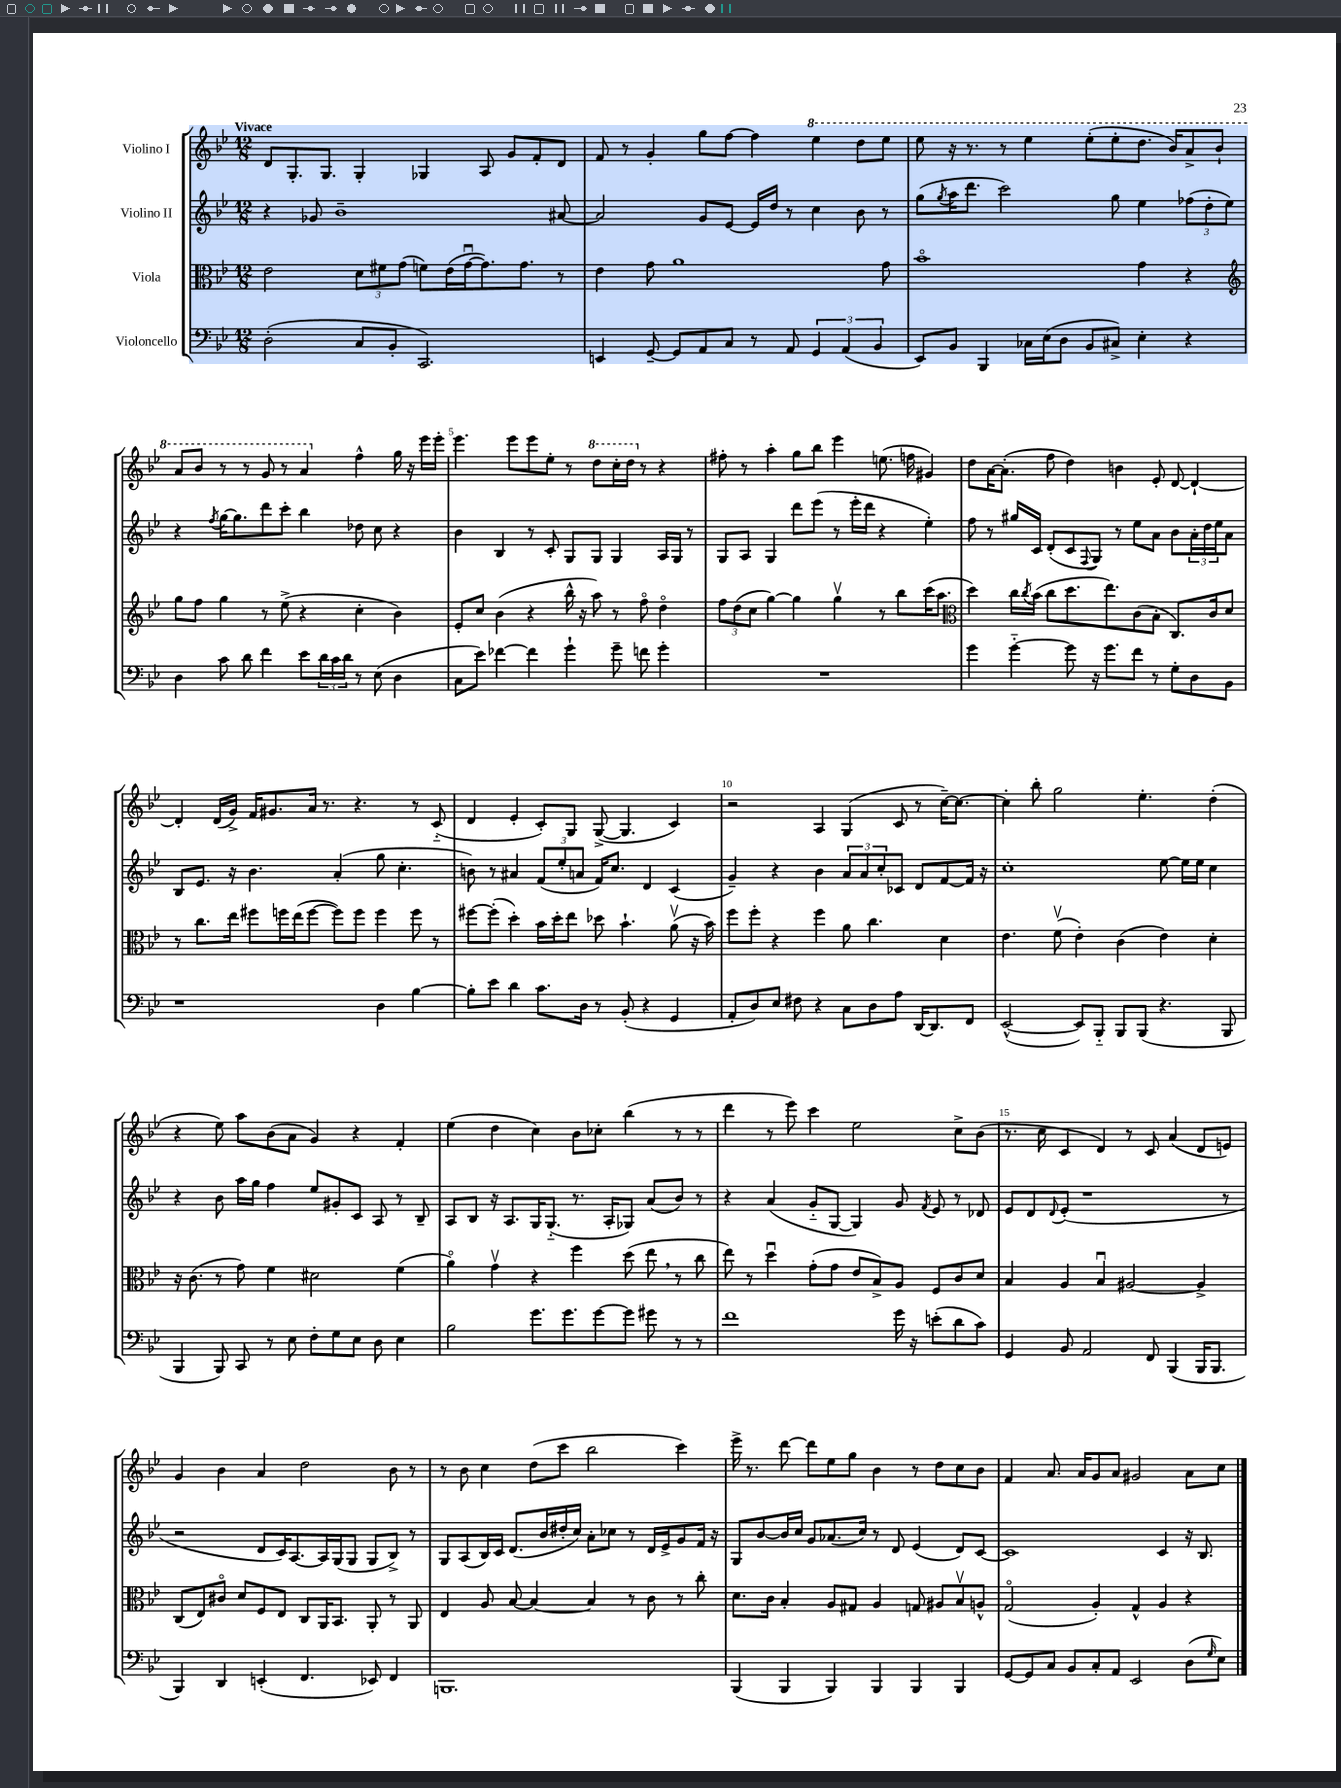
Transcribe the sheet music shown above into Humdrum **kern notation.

**kern	**kern	**kern	**kern
*part4	*part3	*part2	*part1
*staff4	*staff3	*staff2	*staff1
*I"Violoncello	*I"Viola	*I"Violino II	*I"Violino I
*clefF4	*clefC3	*clefG2	*clefG2
*k[b-e-]	*k[b-e-]	*k[b-e-]	*k[b-e-]
*M12/8	*M12/8	*M12/8	*M12/8
=1	=1	=1	=1
!	!	!	!LO:TX:a:B:t=Vivace
(2D'\	2e-\	4r	8d/L
.	.	.	8.G'/
.	.	8g-X/	.
.	.	.	8.G/J
.	.	1b-~	.
8C/L	12d\L	.	4G'/
.	12f#X\	.	.
8BB-'/J	.	.	.
.	(12g\J	.	.
2.CC/)	8fn\L)	.	4G-X/
.	(16e-\L	.	.
.	[16gu\J	.	.
.	8.g\])	.	8A/
.	.	.	8g/L
.	8.g\J	.	.
.	.	.	8f'/
.	8r	[8a#X/	8d/J
=2	=2	=2	=2
4EEn/	4e-\	2a#/]	8f/
.	.	.	8r
[8GG~/	8g\	.	4g'/
8GG/L]	1a	.	.
8AA/	.	8g/L	8gg\L
8C/J	.	[8e-/J	[8ff\J
8r	.	16e-/LL]	4ff\]
.	.	16dd/JJ	.
8AA/	.	8r	.
*	*	*	*8va
6GG/	.	4cc\	4eee-\
(6AA/	.	.	.
.	.	8b-\	8ddd\L
6BB-/	.	.	.
.	8g\	8r	8eee-\J
=3	=3	=3	=3
8EE-/L)	1b-	(8gg\L	8eee-\
.	.	8qgg/	.
8BB-/J	.	16aa\K	16r
.	.	8.ddd\J	8.r
4BBB-/	.	.	.
.	.	2ccc\)	8r
16C-X\LL	.	.	4eee-\
(16E-\J	.	.	.
8D\J	.	.	.
8BB-/L	.	.	(8eee-'\L
8C#X^/J)	.	8gg\	8eee-'\
4E-'\	4g\	4ee-\	8.ddd\J
.	.	.	16bb-/KL)
4r	4r	(12ff-X\L	8aa^/
.	.	12dd'\	.
.	.	.	8bb-`/J
.	.	12ee-\J)	.
!!LO:LB:g=z
=4	=4	=4	=4
*	*clefG2	*	*
4D\	8gg\L	4r	8aa/L
.	8ff\J	.	8bb-/J
.	.	8qff/	.
8c\	4gg\	[16gg\KL	8r
.	.	8.gg\]	.
8d\	.	.	8r
4f\	8r	8ddd\	8gg/
.	(8ee-^\	8ccc'\J	8r
8e-\L	4r	4bb-\	4aa/
24d\L	.	.	.
24c\	.	.	.
24d\JJ	.	.	.
*	*	*	*X8va
8r	4cc'\	8dd-X\	4ff^^\
(8E-\	.	8cc\	.
4D\	4b-\)	4r	16gg\
.	.	.	16r
.	.	.	16eee-\LL
.	.	.	16eee-'\JJ
=5	=5	=5	=5
8C\L	8e-'/L	4b-\	4.eee-\
8e-\J)	8cc/J	.	.
[4f-X\	(4b-\	4B-/	.
.	.	.	8eee-\L
4f-\]	4r	8r	8eee-\
.	.	8c'/	8ee-'\J
4g`\	16bb-^^\	8G/L	8r
.	16r	.	.
*	*	*	*8va
.	8aa\)	8G/J	8ddd\L
8g~\	8r	4G/	16ccc'\L
.	.	.	16ddd\JJ
*	*	*	*X8va
8fn\	8ff\	.	8r
4g'\	4dd\	16A/LL	4r
.	.	16G/JJ	.
.	.	8r	.
=6	=6	=6	=6
1.r	12ff\L	8G/L	8ff#X'\
.	(12dd\	.	.
.	.	8A/J	8r
.	12cc\J	.	.
.	[4gg\)	4G/	4aa'\
.	4gg\]	8ddd\L	8gg\L
.	.	(8eee-\J	8bb-\J
.	4ggv\	8r	4eee-\
.	.	16eee-'\LL	.
.	.	16ddd\JJ	.
.	8r	4r	(8.een\
.	8bb-\L	.	.
.	.	.	16ffn\
.	(16ccc\K	4ee-'\)	4g#X/)
.	8.aa\J	.	.
=7	=7	=7	=7
*	*clefC3	*	*
4g\	4dd\)	8ff\	8dd\L
.	.	8r	[16a\K
.	.	.	(8.a'\J]
[4g\	16cc\LL	16gg#X/LL	.
.	8qcc/	.	.
.	(16b-\JJ	16c/JJ	.
.	8cc\L	(8d'/L	8ff\
8g\]	8.dd\	8c/	4dd\)
.	.	8qqF/	.
16r	.	8G/J)	.
8.g\L	8.ee-\)	.	.
.	.	8r	4bn\
8f\J	(8c\	8ee-\L	.
8r	8B-'\J	8a\J	8e-'/
8G'\L	8.C/L)	8b-\L	[8d/
8D\	.	24a'\L	4d`/_
.	.	24dd\	.
.	16c/k	.	.
.	.	24ee-\J	.
8BB-\J	8d/J	8a\J	.
!!LO:LB:g=z
=8	=8	=8	=8
1r	8r	8B-/L	4d'/]
.	8.cc\L	8.e-/J	.
.	.	.	(16d/LL
.	16ee-\Jk	16r	16g^/JJ)
.	8ff#X\L	4.b-\	16f/KL
.	.	.	8.g#X/
.	16ffn\L	.	.
.	(16ee-\J	.	.
.	[8ff\J	.	16a/Jk
.	.	.	8.r
.	8ff\L])	(4a'/	.
.	8ff\J	.	4.r
4D\	4ff\	8gg\	.
.	.	4.cc'\	.
[4B-\	8ff\	.	8r
.	8r	.	(8c/
=9	=9	=9	=9
8B-'\L]	[8ff#X\L	8bn\)	4d/
8e-\J	(8ff#'\J]	8r	.
4d\	4dd'\)	4a#X/	4e-'/
8.c\L	16b-\LL	(12f/L	8c'/L)
.	16dd'\J	.	.
.	.	12ee-'/	.
.	8ee-\J	.	8G/J
.	.	12an/J	.
16D\Jk	.	.	.
8r	8dd-X\	16f/KL)	([8G^/
.	.	8.cc/J	.
(8BB-'/	4.b-`\	.	4.G/]
4r	.	4d/	.
4GG/	(8av\	(4c/	4c/)
.	16r	.	.
.	16b-\)	.	.
=10	=10	=10	=10
8AA'/L	8ff\L	4g~/)	2r
8D/)	8ff'\J	.	.
8E-/J	4r	4r	.
8F#X\	.	.	.
4r	4ff\	4b-\	4A/
8C\L	8a\	12a/L	(4G/
.	.	12a/	.
8D\	4.cc\	.	.
.	.	12cc'/	.
8A\J	.	8c-X/J	8c/
[16DD/KL	.	8d/L	8r
8.DD/]	.	.	.
.	4d\	[8f/	[16cc~\KL)
.	.	.	8.cc\J_
8FF/J	.	16f/Jk]	.
.	.	16r	.
=11	=11	=11	=11
([2EE-^^/	4.e-\	1cc'	4cc'\]
.	.	.	8bb-'\
.	(8fv\	.	2gg\
8EE-/L])	4e-'\)	.	.
8BBB-/J	.	.	.
8BBB-/L	(4c\	.	.
(8BBB-/J	.	.	4.ee-'\
4.r	4e-\)	[8ee-\	.
.	.	16ee-\LL]	.
.	.	16ee-\JJ	.
.	4d'\	4cc\	(4dd'\
8BBB-/	.	.	.
!!LO:LB:g=z
=12	=12	=12	=12
4BBB-/	16r	4r	4r
.	(8.c\	.	.
8BBB-/)	8r	8b-\	8ee-\)
8CC/	8g\)	16aa\LL	8aa\L
.	.	16gg\JJ	.
8r	4f\	4ff\	(8b-\
8E-\	.	.	8a\J
8F'\L	2d#X\	8ee-/L	4g/)
8G\	.	8g#X'/	.
8E-\J	.	8c/J	4r
8D\	.	8A/	.
4E-\	(4f\	8r	4f'/
.	.	8B-~/	.
=13	=13	=13	=13
2B-\	4a\)	8A/L	(4ee-\
.	.	8B-/J	.
.	4gv\	16r	4dd\
.	.	8.A/L	.
8.g\L	4r	16G/K	4cc\)
.	.	(8.G/J	.
8.g\	.	.	.
.	4ff\	8.r	8b-\L
[8g\	.	.	8cc-X'\J
.	.	16A'/KL	.
8g\J]	(8dd\	8G-X/J)	(4bb-\
8g#X\	8ee-,\	(8a/L	.
8r	8r	8b-/J)	8r
8r	8cc\	8r	8r
=14	=14	=14	=14
1f	8ee-\)	4r	4ddd\
.	8r	.	.
.	4ddu\	(4a/	8r
.	.	.	8eee-\)
.	(8g'\L	8g/L	4ccc\
.	8g\J	[8G/J	.
.	8e-/L	4G/])	2ee-\
.	8B-^/)	.	.
16g\	8A/J	8g/	.
16r	.	.	.
.	.	8qf/	.
(8en'\L	8F/L	8e-/	.
8d\	8c/	8r	8cc^\L
8c\J)	8d/J	8d-X/	(8b-\J
=15	=15	=15	=15
4GG/	4B-/	8e-/L	8.r
.	.	8d/	.
.	.	.	16cc\
.	.	8qqd/	.
8BB-/	4A/	(8e-'/J	4c/
2AA/	.	1r	.
.	4B-u/	.	4d/)
.	[2A#X/	.	8r
8FF/	.	.	8c/
(4BBB-/	.	.	(4a/
16BBB-/KL	4A#^/]	.	8d/L
8.BBB-/J	.	.	.
.	.	8r	8en/J)
!!LO:LB:g=z
=16	=16	=16	=16
4BBB-/)	(8C/L	2r	4g/
.	8E-/)	.	.
4DD/	8c#X/J	.	4b-\
.	8d/L	.	.
(4EEn'/	8F/	8d/L	4a/
.	8E-/J	16c/K)	.
.	.	[8.A/	.
4.FF/	8C/L	.	2dd\
.	16AA/K	16A/L]	.
.	8.BB-/J	(16G/J	.
.	.	8G/J	.
8EE-X/)	8AA'/	8G/L	.
4FF/	8r	8B-^/J)	8b-\
.	8AA/	8r	8r
=17	=17	=17	=17
1.BBBn	4E-/	8G/L	8r
.	.	(8A/	8b-\
.	8A/	16B-/L)	4cc\
.	.	16c/JJ	.
.	[8B-/	(8.d/L	.
.	4B-/_	.	(8dd\L
.	.	16b-/L	.
.	.	16dd#X'/	8ccc\J
.	.	16cc/JJ)	.
.	4B-/]	8a'\L	2bb-\
.	.	8cc-X\J	.
.	8r	8r	.
.	8c\	16d/LL	.
.	.	16e-^/J	.
.	8r	8g/	4ccc\)
.	8cc'\	16f/Jk	.
.	.	16r	.
=18	=18	=18	=18
(4BBB-/	8.d\L	8G/L	16eee-^\
.	.	.	8.r
.	.	[8b-/	.
.	16c\Jk	.	.
4BBB-/	4B-'/	16b-/L]	[8ddd\
.	.	16cc/JJ	.
.	.	8g/L	8ddd\L]
4BBB-/)	8A/L	(8.a-X/	8ee-\
.	8G#X/J	.	8gg\J
.	.	16cc/Jk)	.
4BBB-/	4A/	8r	4b-\
.	.	8d/	.
4BBB-/	8Gn/	(4e-/	8r
.	8A#X/L	.	8dd\L
4BBB-/	8B-v/	8d/L)	8cc\
.	8An^^/J	[8c/J	8b-\J
=19	=19	=19	=19
[8GG/L	(2G/	1c]	4f/
8GG/]	.	.	.
8C/J	.	.	8.a/
8BB-/L	.	.	.
.	.	.	16a/KL
8C'/	4A'/)	.	8g/
8AA/J	.	.	8a/J
2EE-/	4G^^/	.	2g#X/
.	4A/	4c/	.
(8D\L	4r	16r	8a\L
.	.	8.B-/	.
16qqG/	.	.	.
8E-\J)	.	.	8cc\J
==	==	==	==
*-	*-	*-	*-
